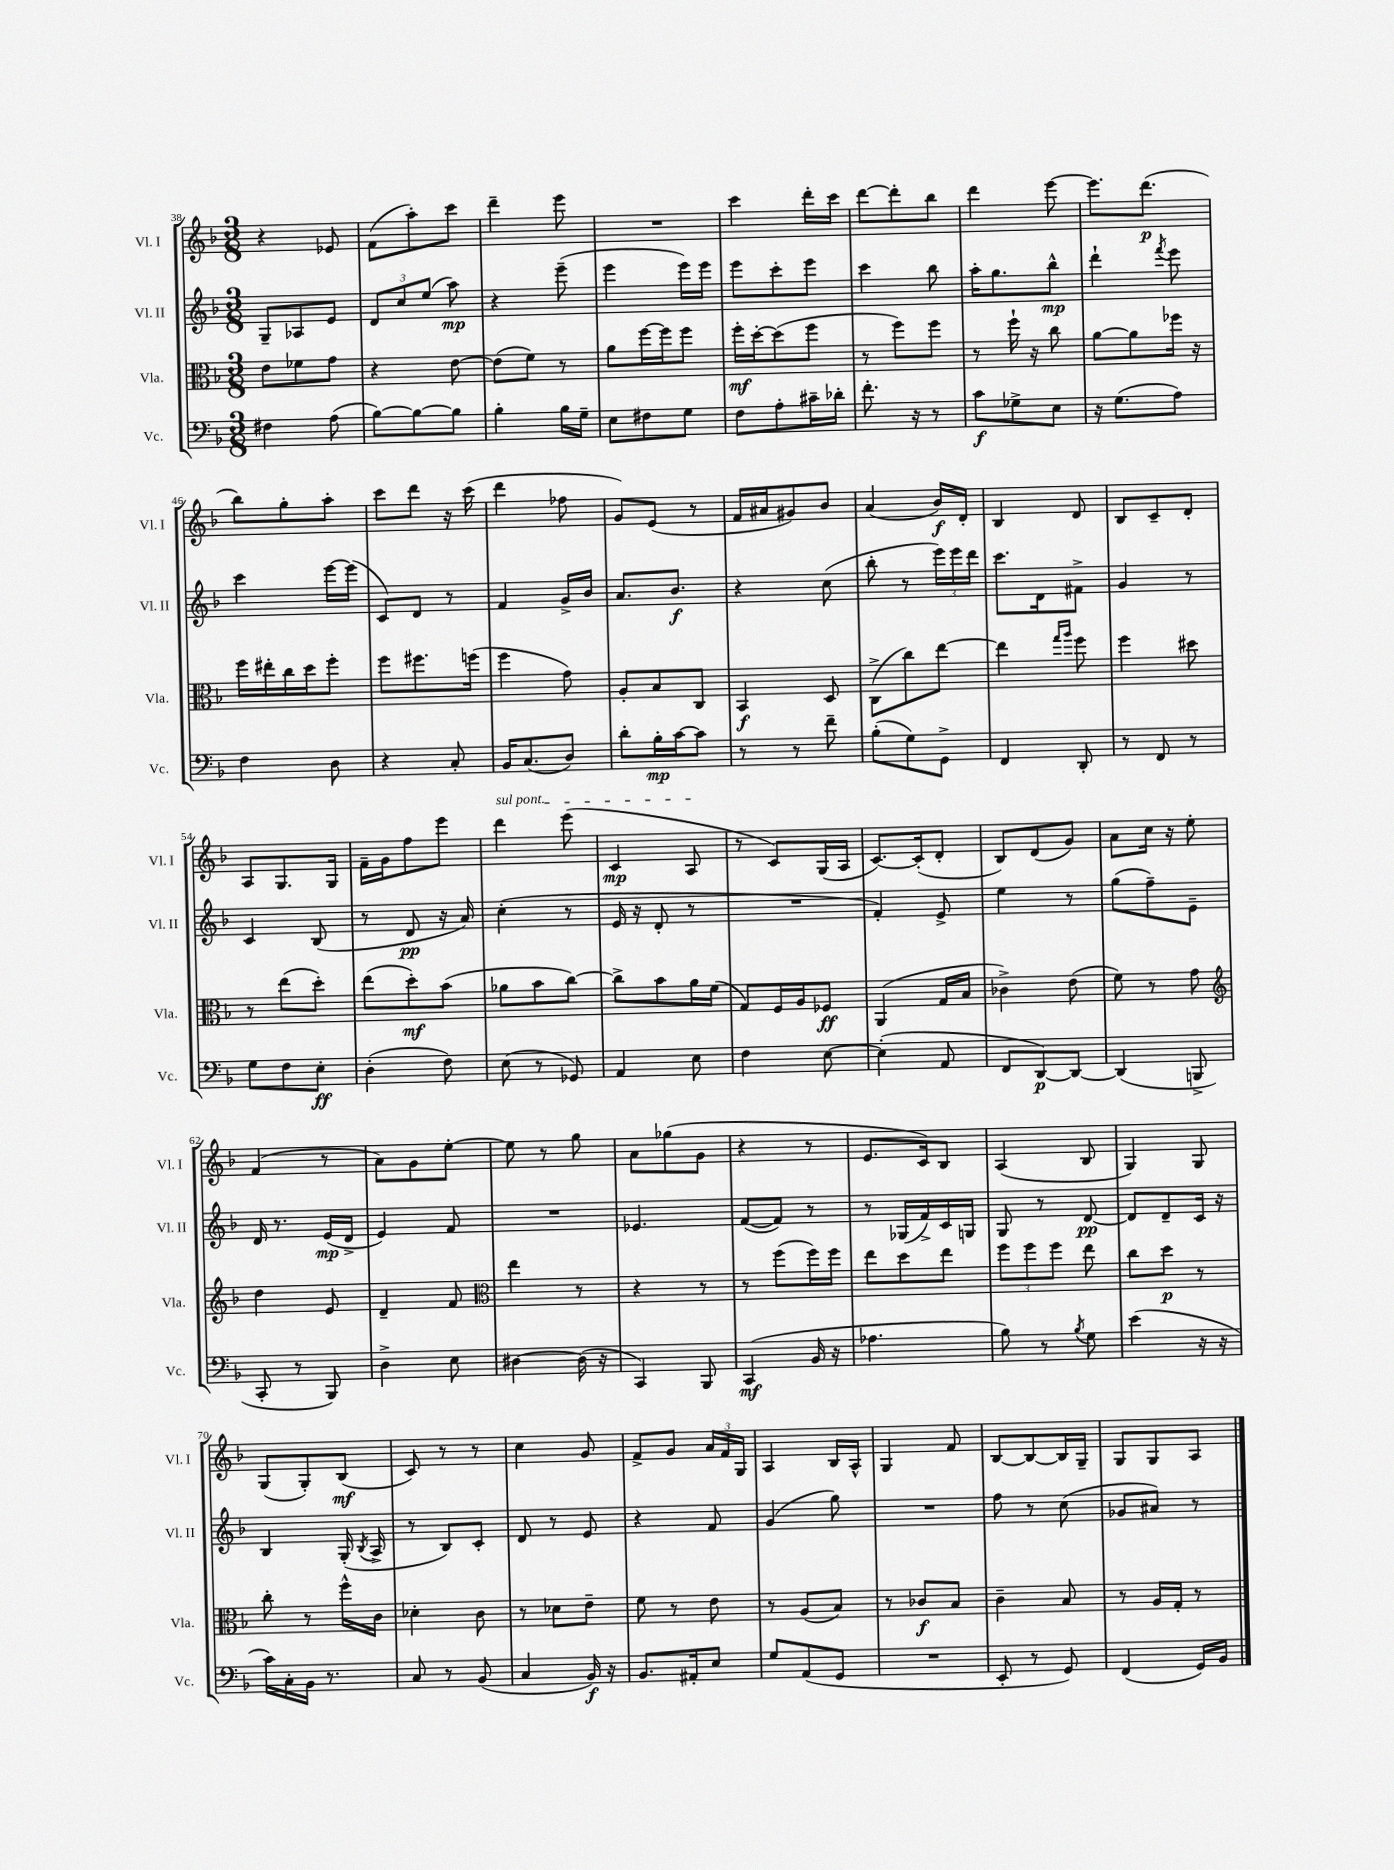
<<
\new StaffGroup <<
\new Staff = "s0" \with { instrumentName = "Vl. I" shortInstrumentName = "Vl. I" } {
    \clef treble \key f \major \numericTimeSignature \time 3/8
    \autoBeamOff r4 ees'8 |
    f'8[( a''8-.) c'''8] |
    d'''4-- e'''8 |
    R4. |
    c'''4 d'''16[-. c'''16] |
    d'''8[~ d'''8-. bes''8] |
    d'''4 e'''8~ |
    e'''8.[ d'''8.]\p( |
    bes''8[) g''8-. a''8]-. |
    c'''8[ d'''8] r16 c'''16( |
    d'''4 fes''8 |
    g'8[) e'8]( r8 |
    f'16[ ais'16 gis'8) bes'8] |
    a'4( bes'16[\f) d'16]-. |
    bes4 d'8 |
    bes8[ c'8-- d'8]-. |
    a8[ g8. g16] |
    f'16[-- g'16 f''8 e'''8] |
    \once \override TextSpanner.bound-details.left.text = \markup { \italic "sul pont." } d'''4\startTextSpan e'''8( |
    c'4\mp a8\stopTextSpan |
    r8 c'8[) g16( a16] |
    c'8.[~) c'16-.( d'8]-. |
    bes8[) d'8( g'8]) |
    a'8[ c''16] r16 e''8-. |
    f'4( r8 |
    a'8[) g'8 e''8]~-. |
    e''8 r8 g''8 |
    a'8[ ges''8( g'8] |
    r4 r8 |
    e'8.[ c'16) bes8] |
    a4( bes8 |
    g4) g8 |
    g8[( g8-.) bes8]\mf( |
    c'8) r8 r8 |
    c''4 g'8 |
    f'8[-> g'8] \tuplet 3/2 { a'16[ f'16 g16] } |
    a4 bes16[ a16]-^ |
    g4 f'8 |
    bes8[~ bes8~ bes16 g16]-- |
    g8[ g8 a8] \bar "|." |
}
\new Staff = "s1" \with { instrumentName = "Vl. II" shortInstrumentName = "Vl. II" } {
    \clef treble \key f \major \numericTimeSignature \time 3/8
    \autoBeamOff g8[-- aes8 e'8] |
    \tuplet 3/2 { d'8[ c''8 e''8]( } a''8\mp) |
    r4 e'''8--( |
    e'''4 e'''16[) e'''16] |
    e'''8[ c'''8-. e'''8] |
    c'''4 bes''8 |
    a''16[-. g''8. bes''8]-^\mp |
    d'''4-! \acciaccatura { f'''8 } e'''8 |
    c'''4 e'''16[~ e'''16]( |
    c'8[) d'8] r8 |
    f'4 g'16[-> bes'16] |
    a'8.[ bes'8.]\f |
    r4 c''8( |
    bes''8-. r8 \tuplet 3/2 { e'''16[) e'''16 d'''16] } |
    c'''8.[ d'16 fis'8]-> |
    g'4 r8 |
    c'4 bes8( |
    r8 d'8\pp r16 a'16) |
    c''4-.( r8 |
    e'16 r16 d'8-. r8 |
    R4. |
    f'4-.) e'8-> |
    e''4 r8 |
    g''8[( f''8--) e'8]-- |
    d'16 r8. e'16[\mp( d'16]-> |
    e'4) f'8 |
    R4. |
    ees'4. |
    f'8[~( f'8]) r8 |
    r8 ges16[( f'16->) c'16 g16] |
    g8 r8 d'8~\pp |
    d'8[ d'8-- c'16] r16 |
    bes4 g16-.( \acciaccatura { bes8 } a16-> |
    r8 bes8[) c'8]-. |
    d'8 r8 e'8 |
    r4 f'8 |
    g'4( g''8) |
    R4. |
    f''8 r8 c''8( |
    ges'8[ ais'8]) r8 \bar "|." |
}
\new Staff = "s2" \with { instrumentName = "Vla." shortInstrumentName = "Vla." } {
    \clef alto \key f \major \numericTimeSignature \time 3/8
    \autoBeamOff e'8[ fes'8 g'8] |
    r4 e'8~ |
    e'8[( f'8]) r8 |
    a'8[ f''16~ f''16 f''8] |
    f''16[-.\mf d''16~-. d''8( f''8] |
    r8 f''8[) f''8] |
    r8 f''16-! r16 c''8 |
    a'8[~ a'8 fes''16] r16 |
    f''16[ eis''16-. c''16 d''16 f''8]-. |
    f''8[ fis''8. f''16]( |
    f''4 g'8) |
    a8[-. bes8 c8] |
    bes,4\f d8 |
    c8[->( c''8) e''8]~ |
    e''4 \grace { g''16[ a''16] } f''8 |
    f''4 dis''8 |
    r8 e''8[( d''8]-.) |
    e''8[( d''8-.\mf) bes'8]( |
    aes'8[ bes'8 c''8]~) |
    c''8[-> bes'8 a'16 f'16]( |
    g8[) f16 a16 fes8]\ff |
    a,4( g16[ bes16] |
    ces'4->) e'8( |
    f'8) r8 g'8 |
    \clef treble d''4 e'8 |
    d'4-- f'8 |
    \clef alto e''4 r8 |
    r4 r8 |
    r8 f''8[( f''16) f''16] |
    e''8[ d''8 e''8] |
    \tuplet 3/2 { f''8[ f''8 f''8] } e''8 |
    c''8[ d''8]\p r8 |
    c''8-. r8 f''16[-^ c'16] |
    des'4-. c'8 |
    r8 des'8[ e'8]-- |
    f'8 r8 e'8 |
    r8 a8[( bes8]) |
    r8 ces'8[\f bes8] |
    c'4-- bes8 |
    r8 a16[ g16]-. r8 \bar "|." |
}
\new Staff = "s3" \with { instrumentName = "Vc." shortInstrumentName = "Vc." } {
    \clef bass \key f \major \numericTimeSignature \time 3/8
    \autoBeamOff fis4 a8( |
    bes8[~) bes8~ bes8] |
    bes4-. bes16[ g16]-- |
    e8[ fis8 g8] |
    f8[ a8-. cis'16-- des'16]-. |
    f'8.-. r16 r8 |
    c'8[\f ges8-> e8] |
    r16 g8.[( a8]) |
    f4 d8 |
    r4 c8-. |
    bes,16[ c8.( d8]) |
    d'8[-. bes16-.\mp c'16~ c'8] |
    r8 r8 f'8-- |
    bes8[-.( g8) g,8]-> |
    f,4 d,8-. |
    r8 f,8 r8 |
    g8[ f8 e8]-.\ff |
    d4-.( f8) |
    e8( r8 ges,8) |
    a,4 e8 |
    f4 e8~ |
    e4-.( a,8 |
    f,8[ d,8~\p) d,8]~ |
    d,4( b,,8-> |
    c,8-. r8 bes,,8) |
    d4-> e8 |
    dis4~ dis16( r16 |
    c,4) bes,,8 |
    c,4\mf( bes,16 r16 |
    aes4. |
    bes8) r8 \acciaccatura { bes8 } g8 |
    e'4( r16 r16 |
    c'16[) c16-. bes,16] r8. |
    c8 r8 bes,8( |
    c4 bes,16\f) r16 |
    bes,8.[ ais,16-. e8] |
    g8[ a,8( g,8] |
    R4. |
    e,8-. r8 g,8) |
    f,4( g,16[) bes,16] \bar "|." |
}
>>
>>
\layout { \context { \Score currentBarNumber = #38 } }
